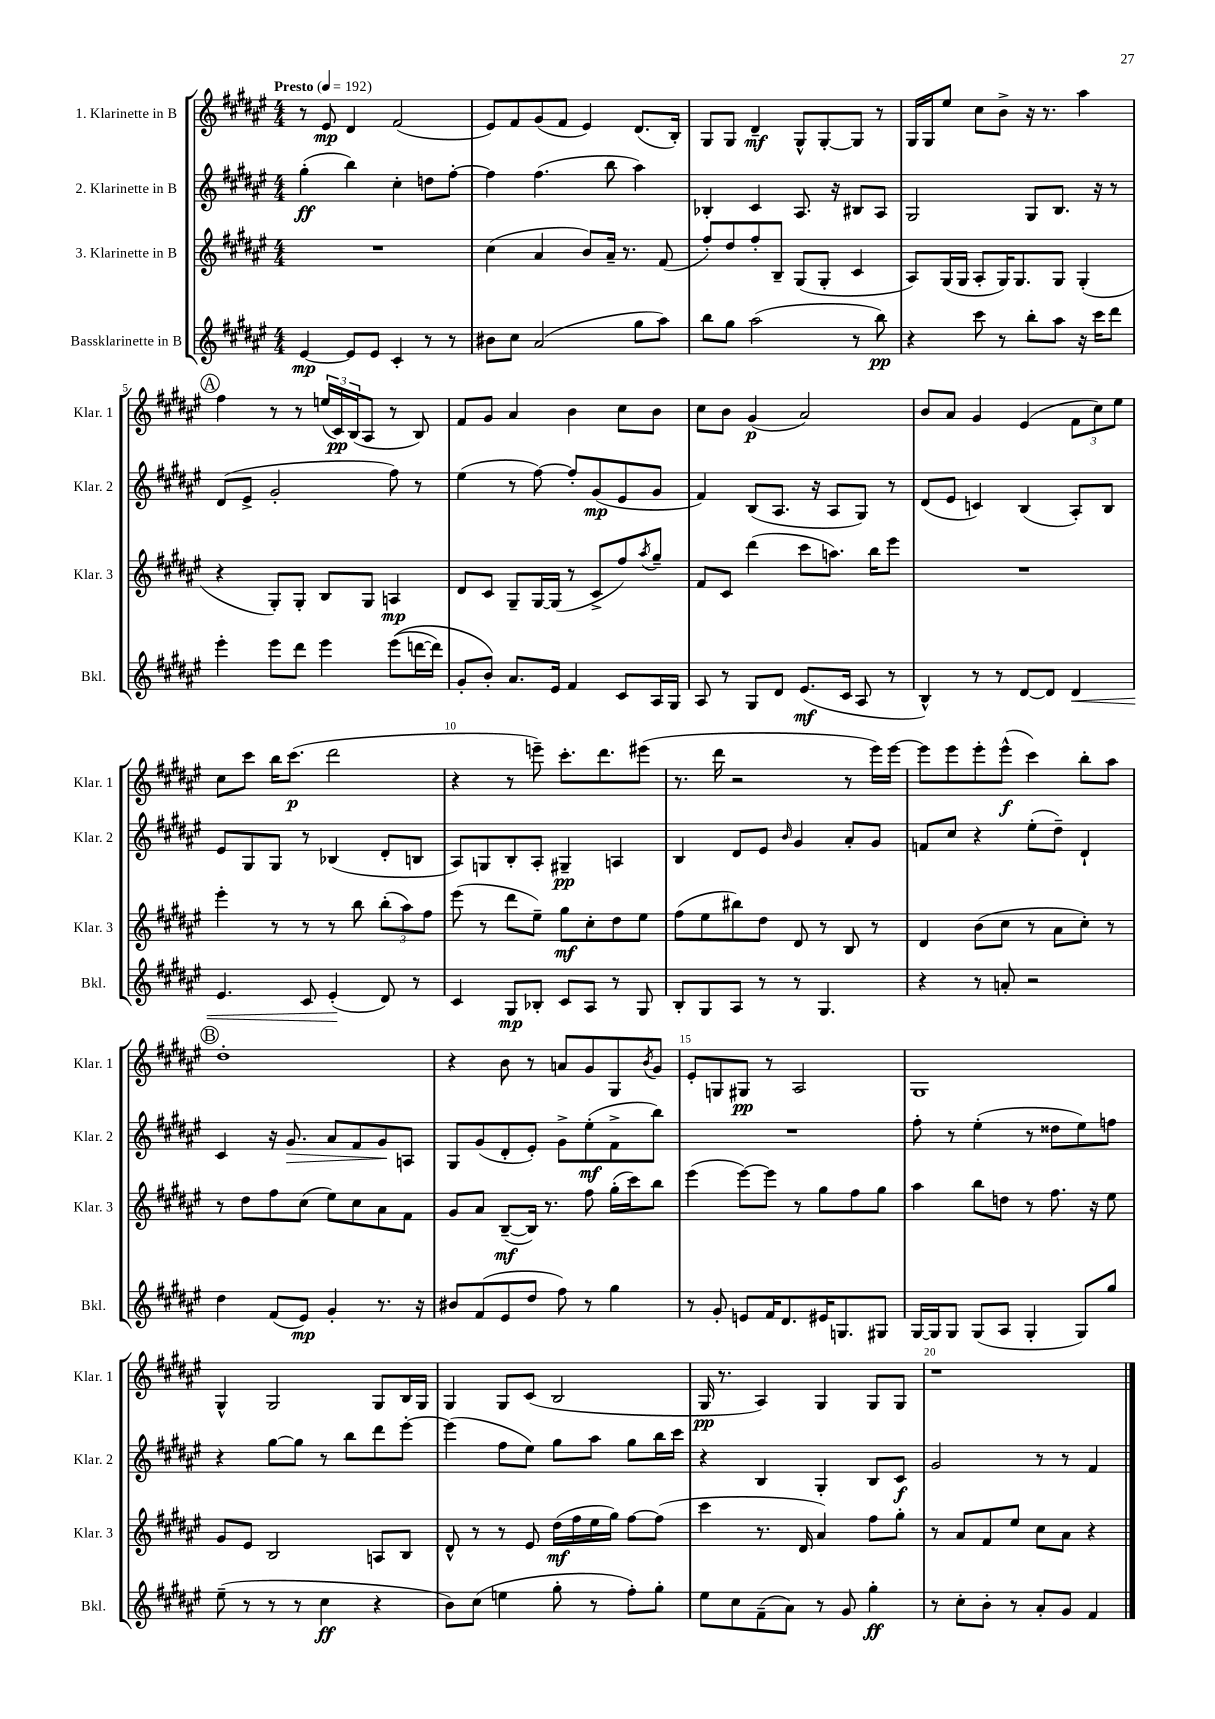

**kern	**kern	**kern	**kern
*staff4	*staff3	*staff2	*staff1
*clefG2	*clefG2	*clefG2	*clefG2
*k[f#c#g#d#a#e#]	*k[f#c#g#d#a#e#]	*k[f#c#g#d#a#e#]	*k[f#c#g#d#a#e#]
*M4/4	*M4/4	*M4/4	*M4/4
*MM192	*MM192	*MM192	*MM192
[4e#	1r	(4gg#'	8r
.	.	.	8e#
8e#]	.	4bb)	4d#
8e#	.	.	.
4c#'	.	4cc#'	(2f#
8r	.	8dd	.
8r	.	[8ff#'	.
=	=	=	=
8b#	(4cc#	4ff#]	8e#)
8cc#	.	.	8f#
(2a#	4a#	(4.ff#	(8g#
.	.	.	8f#
.	8b)	.	4e#)
.	16a#~	8bb	.
.	8.r	.	.
8gg#	.	4aa#)	(8.d#
8aa#)	(8f#	.	.
.	.	.	16B')
=	=	=	=
8bb	8ff#')	4B-'	8G#
8gg#	8dd#	.	8G#
(2aa#	8ff#'	4c#	4d#~
.	8B~	.	.
.	(8G#	8.A#	8G#^^
.	8G#'	.	[8G#'
.	.	16r	.
8r	4c#	8B#	8G#]
8bb)	.	8A#	8r
=	=	=	=
4r	8A#)	2G#	16G#
.	.	.	16G#
.	(16G#	.	8ee#
.	16G#	.	.
8ccc#	8A#'	.	8cc#
8r	16G#)	.	8b^
.	8.G#	.	.
8bb'	.	8G#	16r
.	.	.	8.r
8aa#	8G#	8.B	.
16r	(4G#'	.	4aa#
16ccc#	.	16r	.
8ddd#	.	8r	.
=	=	=	=
4eee#'	4r	(8d#	4ff#
.	.	8e#^	.
8eee#	8G#')	2g#'	8r
8ddd#	8G#'	.	8r
4eee#	8B	.	(24ee
.	.	.	24c#)
.	.	.	(24B
.	8G#	.	8A#
&((8eee#	4A	8ff#)	8r
[16ddd	.	8r	8B)
16ddd])	.	.	.
=	=	=	=
8g#'	8d#	(4ee#	8f#
8b'&)	8c#	.	8g#
8.a#	8G#~	8r	4a#
.	[16G#	[8ff#)	.
16e#	(16G#]	.	.
4f#	8r	8ff#']	4b
.	8c#^	(8g#	.
8c#	8ff#)	8e#	8cc#
.	8qaa#	.	.
16A#	8gg#~	8g#	8b
16G#	.	.	.
=	=	=	=
8A#	8f#	4f#)	8cc#
8r	8c#	.	8b
8G#	(4ddd#	(8B	(4g#
8d#	.	8.A#	.
(8.e#	8ccc#	.	2a#)
.	.	16r	.
.	8.aa)	8A#	.
16c#	.	.	.
8A#	.	8G#)	.
.	16bb	.	.
8r	8eee#	8r	.
=	=	=	=
4B^^)	1r	(8d#	8b
.	.	8e#	8a#
8r	.	4c)	4g#
8r	.	.	.
[8d#	.	(4B	(4e#
8d#]	.	.	.
4d#	.	8A#')	12f#
.	.	.	12cc#)
.	.	8B	.
.	.	.	12ee#
=	=	=	=
4.e#	4eee#'	8e#	8cc#
.	.	8G#	8ccc#
.	8r	8G#	16bb
.	.	.	(8.ccc#
8c#	8r	8r	.
(4e#'	8r	(4B-	2ddd#
.	8bb	.	.
8d#)	(12bb'	8d#'	.
.	12aa#)	.	.
8r	.	8B	.
.	12ff#	.	.
=	=	=	=
4c#	(8eee#	8A#)	4r
.	8r	8G	.
8G#	8ddd#	8B'	8r
8B-'	8ee#~)	8A#'	8eee~)
8c#	8gg#	4G#~	8.ccc#'
8A#	8cc#'	.	.
.	.	.	8.ddd#
8r	8dd#	4A	.
8G#	8ee#	.	(8eee#
=	=	=	=
8B'	(8ff#	4B	8.r
8G#	8ee#	.	.
.	.	.	16ddd#
8A#	8bb#)	8d#	2r
8r	8dd#	8e#	.
.	.	16qqb	.
8r	8d#	4g#	.
4.G#	8r	.	.
.	8B	8a#'	8r
.	8r	8g#	16eee#)
.	.	.	[16eee#
=	=	=	=
4r	4d#	8f	8eee#]
.	.	8cc#	8eee#
8r	(8b	4r	8eee#'
8a'	8cc#	.	(8eee#^^
2r	8r	(8ee#'	4ccc#)
.	8a#	8dd#~)	.
.	8cc#')	4d#`	8bb'
.	8r	.	8aa#
=	=	=	=
4dd#	8r	4c#	1dd#'
.	8dd#	.	.
(8f#	8ff#	16r	.
.	.	8.g#	.
8e#)	(8cc#	.	.
4g#'	8ee#)	8a#	.
.	8cc#	8f#	.
8.r	8a#	8g#	.
.	8f#	8A	.
16r	.	.	.
=	=	=	=
8b#	8g#	8G#	4r
(8f#	8a#	(8g#	.
8e#	([8B~	8d#'	8b
8dd#	16B])	8e#')	8r
.	8.r	.	.
8ff#)	.	8g#^	8a
8r	8ff#	(8ee#'	8g#
4gg#	(16gg#'	8f#^	8G#
.	16ccc#)	.	.
.	.	.	8qb
.	8bb	8bb)	8g#
=	=	=	=
8r	(4eee#	1r	8e#'
8g#'	.	.	8G
8e	[8eee#)	.	8G#
16f#	8eee#]	.	8r
8.d#	.	.	.
.	8r	.	2A#
16e#	8gg#	.	.
8.G	.	.	.
.	8ff#	.	.
8G#	8gg#	.	.
=	=	=	=
[16G#	4aa#	8ff#'	1G#
16G#]	.	.	.
8G#	.	8r	.
(8G#	8bb	(4ee#'	.
8A#	8dd	.	.
4G#'	8r	8r	.
.	8.ff#	8dd##	.
8G#)	.	8ee#)	.
.	16r	.	.
8gg#	8ee#	8ff	.
=	=	=	=
(8ee#~	8g#	4r	4G#^^
8r	8e#	.	.
8r	2B	[8gg#	2G#
8r	.	8gg#]	.
4cc#	.	8r	.
.	.	8bb	.
4r	8A	8ddd#	8G#
.	8B	[8eee#'	16B
.	.	.	16G#
=	=	=	=
8b)	8d#^^	(4eee#]	4G#
(8cc#	8r	.	.
4ee	8r	8ff#	8G#
.	8e#	8ee#)	(8c#
8gg#'	(16dd#	8gg#	2B
.	16ff#	.	.
8r	16ee#	8aa#	.
.	16gg#)	.	.
8ff#')	[8ff#	8gg#	.
8gg#'	(8ff#]	16bb	.
.	.	16ccc#	.
=	=	=	=
8ee#	4ccc#	4r	16G#
.	.	.	8.r
8cc#	.	.	.
(8f#~	8.r	4B	4A#)
8a#)	.	.	.
.	16d#	.	.
8r	4a#)	4G#'	4G#
8g#	.	.	.
4gg#'	8ff#	8B	8G#
.	8gg#'	8c#	8G#
=	=	=	=
8r	8r	2g#	1r
8cc#'	8a#	.	.
8b'	8f#	.	.
8r	8ee#	.	.
8a#'	8cc#	8r	.
8g#	8a#	8r	.
4f#	4r	4f#	.
==	==	==	==
*-	*-	*-	*-
